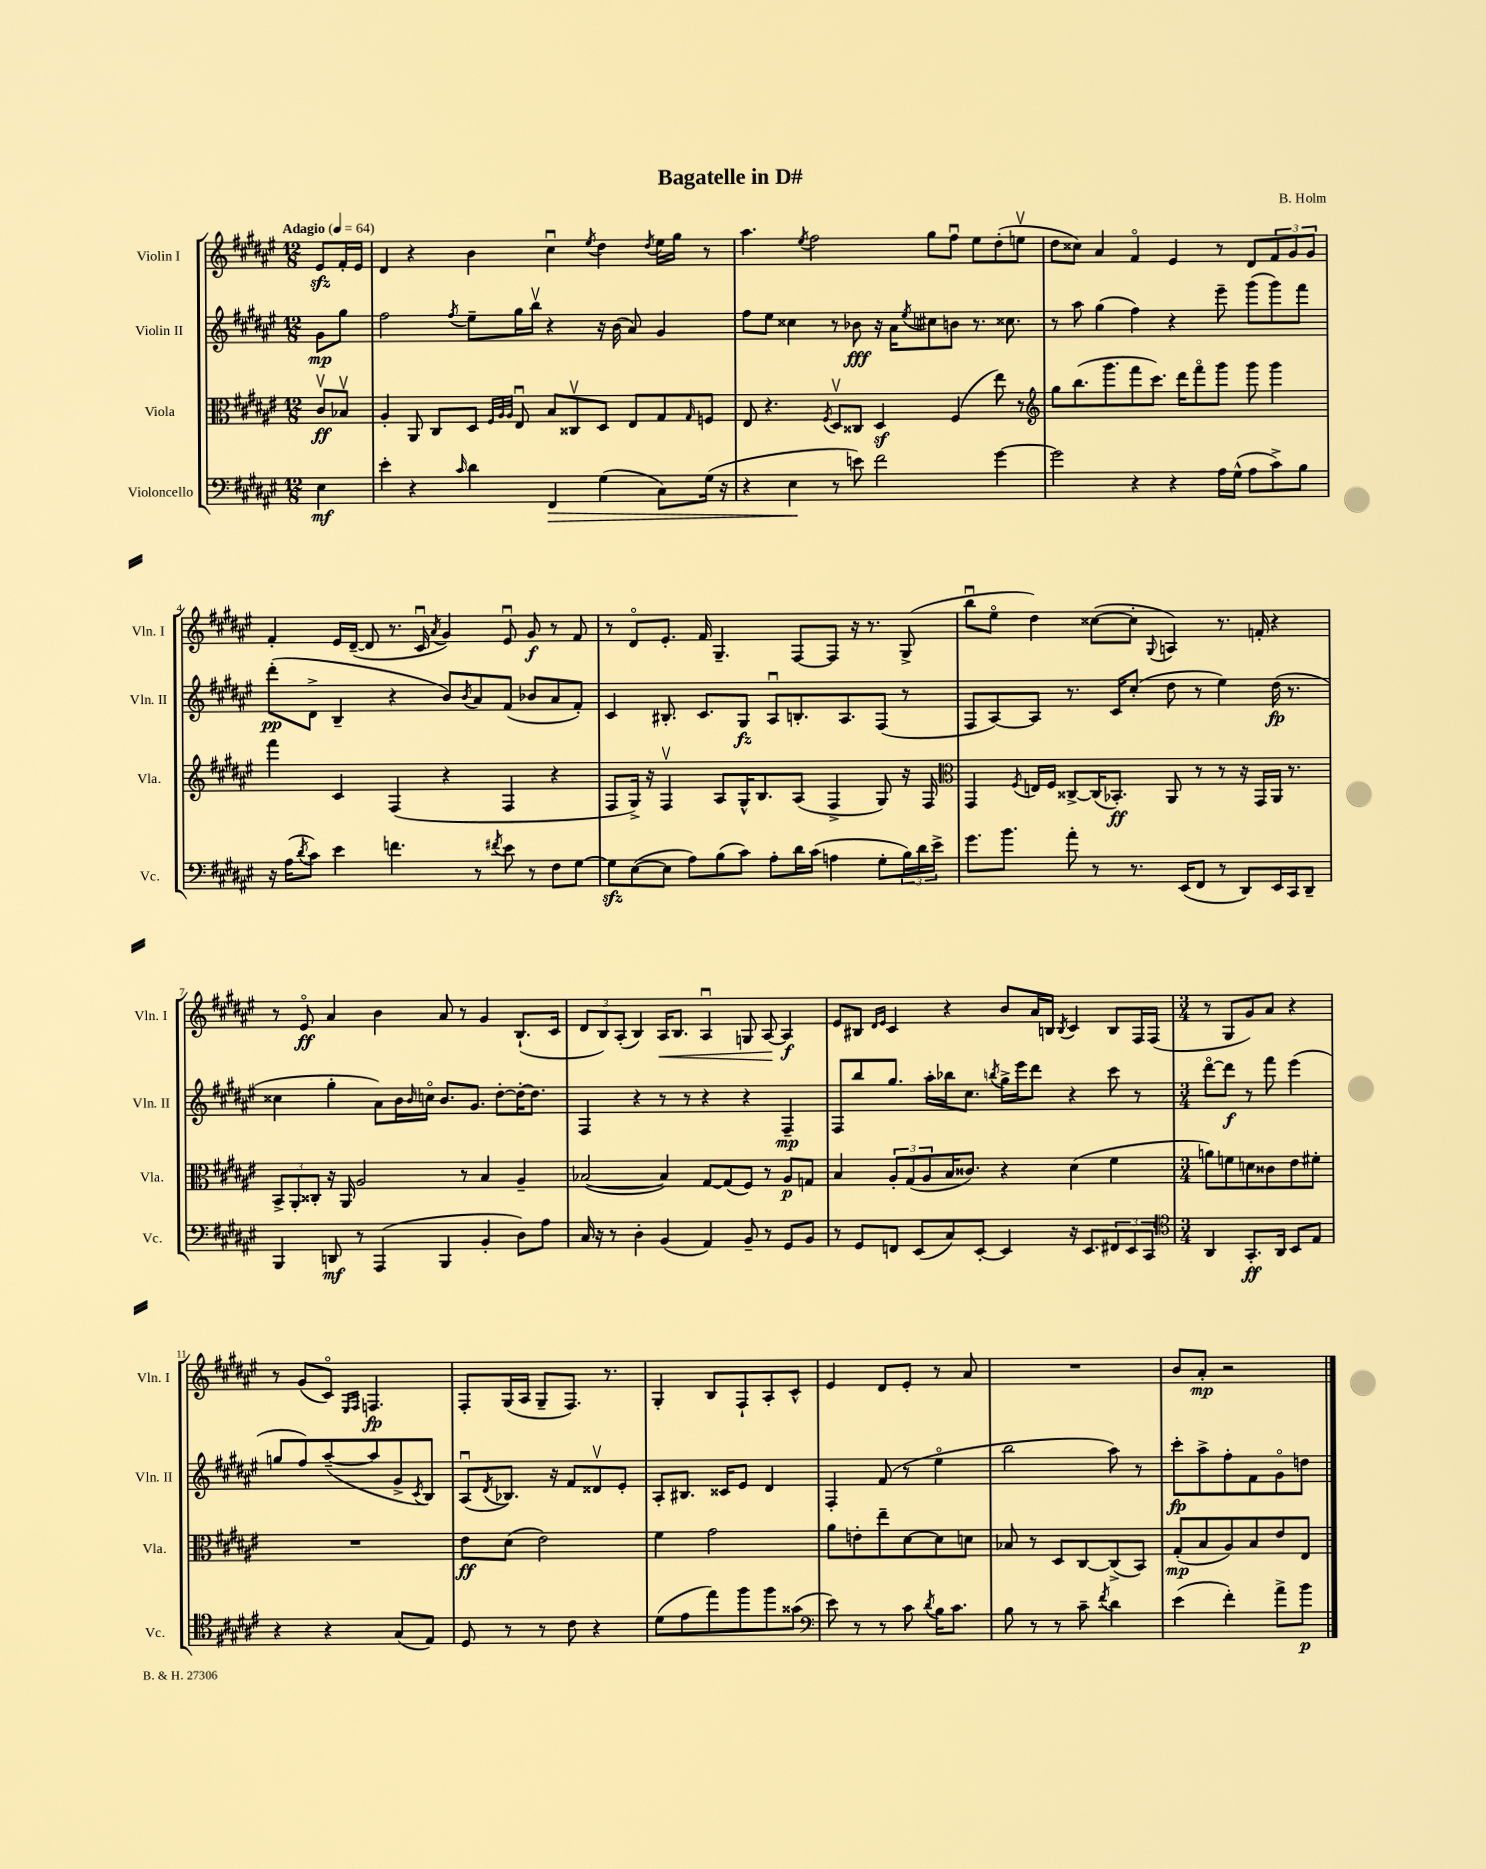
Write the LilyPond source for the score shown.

\header { title = "Bagatelle in D#" composer = "B. Holm" }
<<
\new StaffGroup <<
\new Staff = "s0" \with { instrumentName = "Violin I" shortInstrumentName = "Vln. I" } {
    \clef treble \key fis \major \numericTimeSignature \time 12/8 \partial 4 \tempo "Adagio" 4 = 64
    eis'8\sfz fis'16-. eis'16 |
    dis'4 r4 b'4 cis''4\downbow \acciaccatura { eis''8 } dis''4 \acciaccatura { dis''8 } eis''16 gis''16 r8 |
    ais''4. \acciaccatura { eis''8 } fis''2 gis''8 fis''8\downbow eis''8 dis''8-.( e''8\upbow |
    dis''8 cisis''8) ais'4 fis'4\flageolet eis'4 r8 dis'8 \tuplet 3/2 { fis'8 gis'8 gis'8 } |
    fis'4-. eis'16 dis'16~--( dis'8 r8. cis'16\downbow \acciaccatura { ais'8 } gis'4) eis'8\downbow gis'8\f r8 fis'8 |
    r8 dis'8\flageolet eis'8.-. fis'16 gis4.-- fis8~ fis8 r16 r8. gis8->( |
    b''8\downbow eis''8\flageolet dis''4) cisis''8~( cisis''8-. \appoggiatura { gis8 } a4) r8. f'16-. r4 |
    r8 eis'8\flageolet\ff ais'4 b'4 ais'8 r8 gis'4 b8.-!( cis'16 |
    \tuplet 3/2 { dis'8 b8) ais8-.( } b4) ais16\< b8. ais4\downbow g8 ais8~\! ais4\f |
    eis'8 bis8 \grace { dis'16 eis'16 } cis'4 r4 b'8 ais'16 b16 \acciaccatura { b8 } cis'4 b8 fis16 fis16( |
    \numericTimeSignature \time 3/4 r8 gis8 gis'8) ais'8 r4 |
    r8 gis'8( cis'8\flageolet) \grace { eis16 fis16 } f4.\fp |
    fis8-. gis16( ais16 gis8-- fis8.) r8. |
    gis4-. b8 fis8-! ais8-. cis'8-^ |
    eis'4 dis'8 eis'8-. r8 ais'8 |
    R2. |
    b'8 ais'8-.\mp r2 \bar "|." |
}
\new Staff = "s1" \with { instrumentName = "Violin II" shortInstrumentName = "Vln. II" } {
    \clef treble \key fis \major \numericTimeSignature \time 12/8 \partial 4
    gis'8\mp gis''8 |
    fis''2 \acciaccatura { fis''8 } eis''8-- gis''16 b''16\upbow r4 r16 b'16( ais'8) gis'4 |
    fis''8 eis''8 cisis''4 r8 bes'8\fff r16 ais'16 \acciaccatura { eis''8 } cis''8 b'8 r8. cisis''8. |
    r8 ais''8 gis''4( fis''4) r4 eis'''8-- gis'''8( gis'''8) fis'''8 |
    dis'''8-.\pp( dis'8-> b4-- r4 b'8) \acciaccatura { b'8 } ais'8 fis'8( bes'8 ais'8 fis'8-.) |
    cis'4 bis8.-. cis'8. gis8\fz ais8\downbow b8.-. ais8. fis8( r8 |
    fis8 ais8~) ais8 r8. cis'16 cis''8-.( dis''8 r8 eis''4) dis''16\fp( r8. |
    cisis''4 gis''4-. ais'8) b'16 \grace { b'16 } c''16\flageolet b'8. gis'8. dis''8~-. dis''16~-. dis''8. |
    fis4 r4 r8 r8 r4 r4 fis4--\mp |
    fis8 b''8 gis''8. ais''16-. bes''16 cis''8. \acciaccatura { b''8 } gis''16-> eis'''16 dis'''8 r4 cis'''8 r8 |
    \numericTimeSignature \time 3/4 dis'''8~\flageolet dis'''8\f r8 fis'''8 eis'''4( |
    g''8 fis''8) ais''8~--( ais''8 gis'8-> \acciaccatura { cis'8 } b8) |
    ais8\downbow( \acciaccatura { dis'8 } bes8.) r16 fis'8 disis'8\upbow eis'8-. |
    ais8-. bis8. cisis'16 eis'8 dis'4 |
    fis4-. fis'8( r8 eis''4\flageolet |
    b''2 ais''8) r8 |
    cis'''8-.\fp ais''8-> fis''8-. fis'8 gis'8\flageolet d''8 \bar "|." |
}
\new Staff = "s2" \with { instrumentName = "Viola" shortInstrumentName = "Vla." } {
    \clef alto \key fis \major \numericTimeSignature \time 12/8 \partial 4
    cis'8\upbow\ff bes8\upbow |
    ais4-. ais,8 cis8 dis8 \grace { fis32 ais32 ais32 } eis8\downbow b8 cisis8\upbow dis8 eis8 gis8 \grace { gis16 } f8 |
    eis8 r4. \acciaccatura { fis8 } dis8\upbow cisis8 dis4\sf fis4( eis''8) r8 |
    \clef treble gis''8 b''8.( gis'''8. fis'''8 cis'''8.) dis'''16 fis'''8\flageolet gis'''8 gis'''8 gis'''4 |
    fis'''4 cis'4 fis4( r4 fis4 r4 |
    fis8 gis16->) r16 fis4\upbow ais8 gis16-^ b8. ais8( fis4-> gis8) r16 fis16 |
    \clef alto gis,4 \acciaccatura { fis8 } e16 fis16 cisis8~-> cisis16( bes,8.-.\ff) ais,8 r8 r8 r16 gis,16 ais,16 r8. |
    \tuplet 3/2 { b,8-> ais,8-. cisis8-. } r16 ais,16 ais2 r8 b4 ais4-- |
    bes2~( bes4) gis8~ gis8( fis8) r8 ais8\p g8 |
    b4 \tuplet 3/2 { ais8-. gis8( ais8 } b16 cisis'8.) r4 dis'4( fis'4 |
    \numericTimeSignature \time 3/4 a'8) f'8 d'8 cisis'8 eis'8 fis'8-. |
    R2. |
    eis'8\ff dis'8( eis'2) |
    fis'4 gis'2 |
    ais'8 e'8-. eis''8-- dis'8~ dis'8 d'8 |
    bes8 r8 dis8 cis8~ cis8->( b,8) |
    gis8-.\mp( b8 ais8) b8 eis'8 eis8 \bar "|." |
}
\new Staff = "s3" \with { instrumentName = "Violoncello" shortInstrumentName = "Vc." } {
    \clef bass \key fis \major \numericTimeSignature \time 12/8 \partial 4
    eis4\mf |
    eis'4-. r4 \grace { cis'16 } dis'4 fis,4\> gis4( cis8) gis16( r16 |
    r4 eis4\! r8 e'8) fis'2 gis'4~ |
    gis'2 r4 r4 ais16 gis16-^( ais8 cis'8->) b8 |
    r16 ais16( \acciaccatura { dis'8 } cis'8) eis'4 f'4. r8 \acciaccatura { fis'8 } eis'8 r8 fis8 gis8~ |
    gis8\sfz eis8~( eis8 ais8) b8( cis'8) ais8-. dis'16 cis'16( a4 gis8-. \tuplet 3/2 { b16) dis'16 eis'16-> } |
    gis'8. b'8. ais'8-. r8 r8. eis,16( fis,8 r8 dis,8) eis,16 cis,16 dis,8-- |
    b,,4 d,8\mf r8 ais,,4( b,,4 b,4-. dis8) ais8 |
    cis16 r16 r8 dis4-. b,4( ais,4) b,8-- r8 gis,8 b,8 |
    r8 gis,8 f,8 eis,8( cis8) eis,8~-. eis,4 r16 eis,8. \tuplet 3/2 { fis,8 eis,8 cis,8 } |
    \numericTimeSignature \time 3/4 \clef tenor ais,4 gis,8.-.\ff ais,16 b,8 eis8 |
    r4 r4 gis8( eis8) |
    dis8 r8 r8 cis'8 r4 |
    dis'8( eis'8 eis''8) fis''8 fis''8 gisis'8( |
    \clef bass eis'8) r8 r8 cis'8 \acciaccatura { dis'8 } b16 cis'8. |
    b8 r8 r8 cis'8-- \acciaccatura { fis'8 } dis'4 |
    eis'4( fis'4-.) ais'8-> b'8\p \bar "|." |
}
>>
>>
